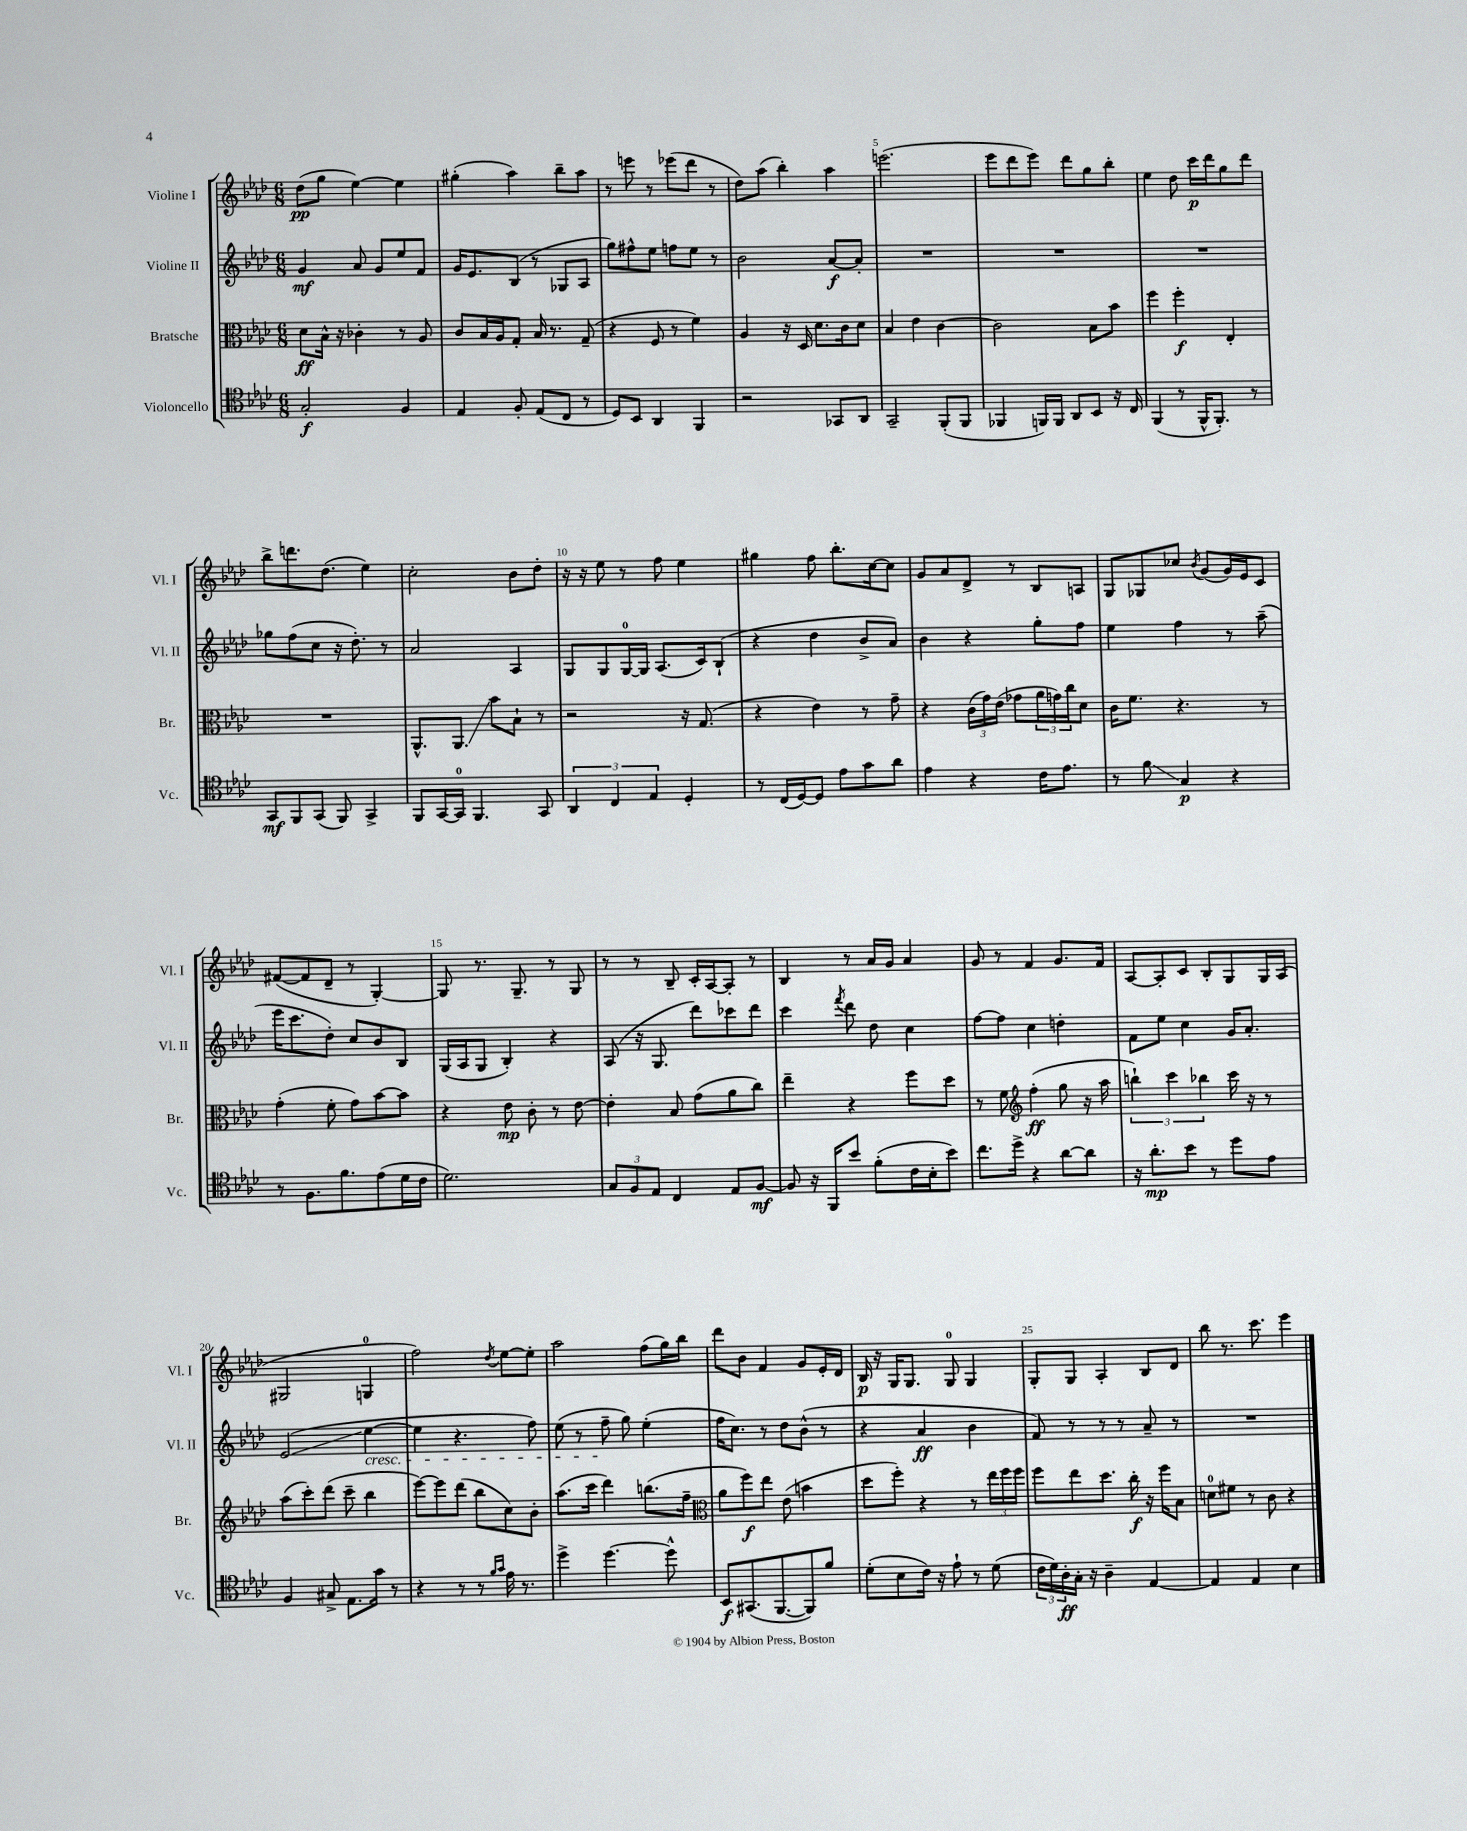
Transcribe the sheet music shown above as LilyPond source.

<<
\new StaffGroup <<
\new Staff = "s0" \with { instrumentName = "Violine I" shortInstrumentName = "Vl. I" } {
    \clef treble \key aes \major \numericTimeSignature \time 6/8
    des''8\pp( g''8 ees''4~) ees''4 |
    gis''4-.( aes''4) bes''8-- aes''8 |
    r8 e'''8 r8 ees'''8( des'''8 r8 |
    des''8) aes''8( bes''4-.) aes''4 |
    e'''2.( |
    ees'''8 des'''8 ees'''8) des'''8 g''8 bes''8-. |
    ees''4 des''8 c'''16\p des'''16 g''8 des'''8 |
    bes''8-> d'''8. des''8.( ees''4) |
    c''2-. bes'8 des''8-. |
    r16 r16 ees''8 r8 f''8 ees''4 |
    gis''4 f''8 bes''8.-. c''16~ c''8 |
    g'8 aes'8 des'8-> r8 bes8 a8 |
    g8 ges8 ces''8 \acciaccatura { bes'8 } g'8( g'16) ees'16 c'8 |
    fis'8~( fis'8 des'8-- r8 g4~-.) |
    g8 r8. g8.-- r8 g8 |
    r8 r8 bes8-- c'16-. aes16~ aes8-. r8 |
    bes4 r8 aes'16 g'16 aes'4 |
    g'8 r8 f'4 g'8. f'16 |
    aes8~ aes8-. c'8 bes8-. g8 g16 aes16( |
    gis2 g4-0 |
    f''2) \acciaccatura { des''8 } ees''8~ ees''8-. |
    aes''2 f''8( g''16) bes''16 |
    des'''8 bes'8 f'4 g'8 ees'16-. des'16 |
    bes16\p r16 g16 g8. g8-0 g4 |
    g8-. g8 aes4-. bes8 des'8 |
    bes''8 r8. c'''8. ees'''4 \bar "|." |
}
\new Staff = "s1" \with { instrumentName = "Violine II" shortInstrumentName = "Vl. II" } {
    \clef treble \key aes \major \numericTimeSignature \time 6/8
    g'4\mf aes'8 g'8 ees''8 f'8 |
    g'16 ees'8. bes8( r8 ges8 aes8 |
    g''8) fis''8-^ ees''8 f''8 ees''8 r8 |
    bes'2 aes'8~\f aes'8-. |
    R2. |
    R2. |
    R2. |
    ges''8 f''8( c''8 r16 des''8.-.) r8 |
    aes'2 aes4 |
    g8 g8 g16-0~ g16 aes8.( c'16) bes8-!( |
    r4 des''4 bes'8-> aes'8) |
    bes'4 r4 g''8-. f''8 |
    ees''4 f''4 r8 aes''8--( |
    ees'''16 c'''8. des''8-.) c''8 bes'8 bes8 |
    g16( aes16 g8 bes4-.) r4 |
    aes8( r16 g8. des'''8) ces'''8 des'''8 |
    c'''4 \acciaccatura { f'''8 } des'''8 des''8 c''4 |
    f''8~ f''8 c''4 d''4-. |
    f'8 ees''8 c''4 g'16 aes'8.-. |
    ees'2\glissando( ees''4~\cresc |
    ees''4 r4. f''8) |
    ees''8( r8 f''8--\! g''8) ees''4-.( |
    f''16 c''8.) r8 des''8 bes'8-^( r8 |
    r4 aes'4\ff bes'4 |
    f'8) r8 r8 r8 aes'8-- r8 |
    R2. \bar "|." |
}
\new Staff = "s2" \with { instrumentName = "Bratsche" shortInstrumentName = "Br." } {
    \clef alto \key aes \major \numericTimeSignature \time 6/8
    des'8\ff bes16-^ r16 ces'4-. r8 aes8 |
    c'8 bes16 aes16 g8-. bes16 r8. g8--( |
    r4 f8 r8 f'4) |
    aes4 r16 des16 des'8. c'16 des'8 |
    bes4 ees'4 c'4~ |
    c'2 bes8 bes'8 |
    f''4 f''4-.\f ees4-. |
    R2. |
    aes,8.-^ aes,8.\glissando bes'8 bes8-! r8 |
    r2 r16 g8.( |
    r4 ees'4) r8 g'8-- |
    r4 \tuplet 3/2 { c'16( g'16) ees'16( } ges'8 \tuplet 3/2 { aes'16 g'16) c''16 } des'8 |
    c'16 f'8. r4. r8 |
    g'4-.( f'8-. g'8) bes'8~ bes'8 |
    r4 ees'8\mp c'8-. r8 ees'8~ |
    ees'4-. bes8 g'8( aes'8 c''8) |
    ees''4-- r4 f''8 des''8 |
    r8 f'8 \clef treble f''4-.\ff( g''8 r16 aes''16 |
    \tuplet 3/2 { b''4-!) c'''4 bes''4 } c'''16 r16 r8 |
    aes''8( c'''8-.) des'''8( c'''8-- bes''4 |
    ees'''8~) ees'''8 des'''8( bes''8 c''8) bes'8-. |
    aes''8.( c'''16 des'''4) b''8.( f''16-- |
    \clef alto aes'8 f''8\f) ees''8 ees'8( b'4 |
    des''8 f''8-.) r4 r8 \tuplet 3/2 { ees''16 f''16 f''16 } |
    f''8 ees''8 des''8. c''16-.\f r16 f''16 bes8 |
    d'8-0 fis'8 r8 c'8 r4 \bar "|." |
}
\new Staff = "s3" \with { instrumentName = "Violoncello" shortInstrumentName = "Vc." } {
    \clef tenor \key aes \major \numericTimeSignature \time 6/8
    g2-.\f f4 |
    ees4 f8-. ees8( c8 r8 |
    des8) bes,8 aes,4 f,4 |
    r2 ges,8 aes,8 |
    g,2-- f,8-.( f,8 |
    fes,4 f,16) f,16 aes,8 bes,8 r16 c16 |
    f,4( r8 f,16-^ f,8.-.) r8 |
    g,8\mf f,8 g,8( f,8) g,4-> |
    f,8 g,16~ g,16-0 f,4. g,8 |
    \tuplet 3/2 { aes,4 c4 ees4 } des4-. |
    r8 c16( des16~) des8 ees'8 g'8 aes'8 |
    ees'4 r4 c'16 ees'8. |
    r8 f'8\glissando g4\p r4 |
    r8 f8. f'8. ees'8( des'16 c'16 |
    des'2.) |
    \tuplet 3/2 { g8 f8 ees8 } c4 ees8 f8~\mf |
    f8 r16 f,16 bes'8 f'8-.( c'16 bes16-. bes'8) |
    c''8. des''16-> r4 aes'8~ aes'8 |
    r16 aes'8.-.\mp bes'8 r8 des''8 ees'8 |
    f4 gis8-> ees8. g'16 r8 |
    r4 r8 r8 \grace { f'16 g'16 } ees'16 r8. |
    des''4-> des''4.~ des''8-^ |
    bes,8\f gis,8.( f,8.~ f,8) f'8 |
    des'8-.( bes8 c'16) r16 ees'8-! r8 des'8( |
    \tuplet 3/2 { c'16 des'16) aes16-.\ff } g16-. r16 aes4-- ees4~ |
    ees4 ees4 bes4 \bar "|." |
}
>>
>>
\layout { \context { \Score \override BarNumber.break-visibility = ##(#f #t #t) barNumberVisibility = #(every-nth-bar-number-visible 5) } }
